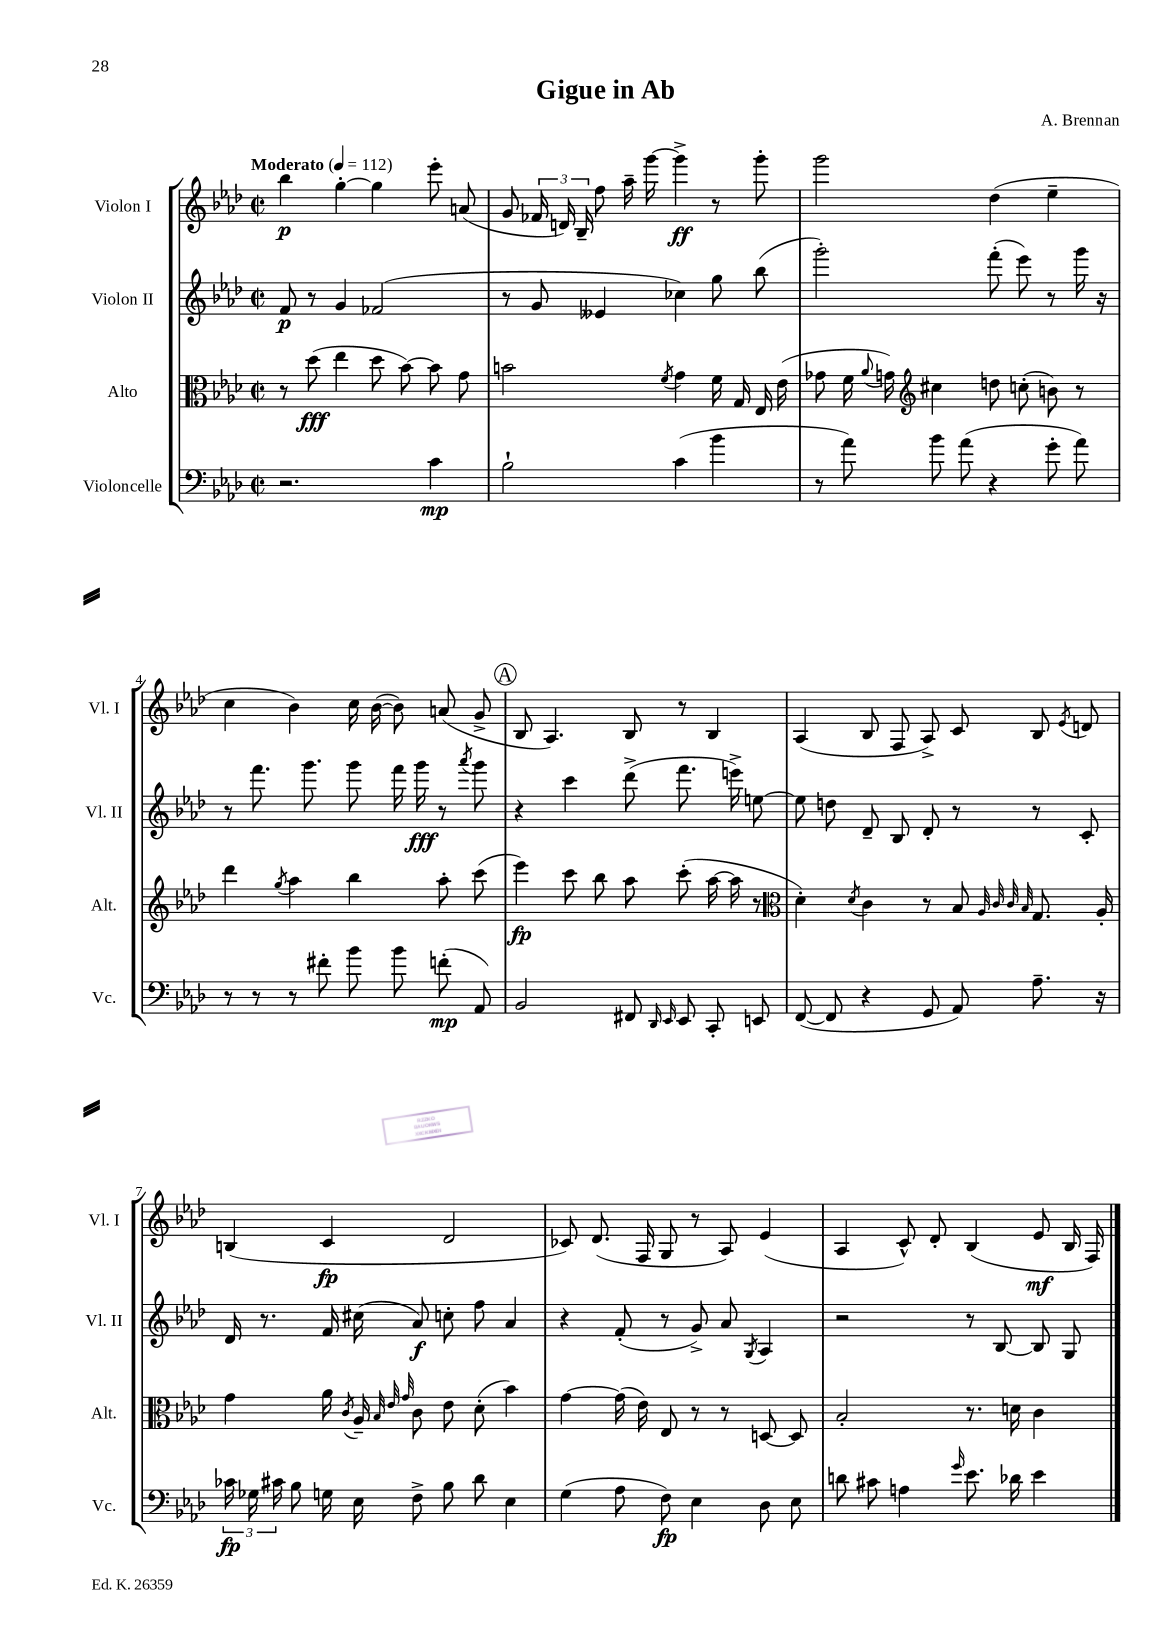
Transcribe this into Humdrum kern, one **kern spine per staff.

**kern	**kern	**kern	**kern
*staff4	*staff3	*staff2	*staff1
*clefF4	*clefC3	*clefG2	*clefG2
*k[b-e-a-d-]	*k[b-e-a-d-]	*k[b-e-a-d-]	*k[b-e-a-d-]
*M2/2	*M2/2	*M2/2	*M2/2
*met(c|)	*met(c|)	*met(c|)	*met(c|)
*MM112	*MM112	*MM112	*MM112
2.r	8r	8f	4bb-
.	(8dd-	8r	.
.	4ee-	4g	[4gg'
.	8dd-	(2f-	4gg]
.	[8b-)	.	.
4c	8b-]	.	8eee-'
.	8g	.	(8a
=	=	=	=
2B-`	2b	8r	8g
.	.	8g	24f-
.	.	.	24d)
.	.	.	24B-~
.	.	4e--	8ff
.	.	.	16aa-~
.	.	.	[16ggg
.	8qf	.	.
(4c	4g	4cc-)	4ggg^]
4b-	16f	8gg	8r
.	16G	.	.
.	16E-	(8bb-	8ggg'
.	(16e-	.	.
=	=	=	=
8r	8g-	2ggg')	2ggg
8a-)	16f	.	.
.	8qqa-	.	.
.	16g)	.	.
*	*clefG2	*	*
8b-	4cc#	.	.
(8a-	.	.	.
4r	8dd	(8fff'	(4dd-
.	(8cc'	8eee-)	.
8g'	8b)	8r	4ee-~
8a-)	8r	16ggg	.
.	.	16r	.
=	=	=	=
8r	4ddd-	8r	4cc
8r	.	8.fff	.
.	8qgg	.	.
8r	4aa-	.	4b-)
.	.	8.ggg	.
8f#'	.	.	.
8b-	4bb-	8ggg	16cc
.	.	.	([16b-
8b-	.	16fff	8b-])
.	.	16ggg	.
(8f'	8aa-'	8r	(8a
.	.	8qaaa-	.
8AA-)	(8ccc	8ggg	8g^
=	=	=	=
2BB-	4eee-)	4r	8B-
.	.	.	4.A-)
.	8ccc	4ccc	.
.	8bb-	.	.
8FF#	8aa-	(8ddd-^	8B-
16qqDD-	.	.	.
16qqEE-	.	.	.
8EE-	(8ccc'	8.fff	8r
8CC'	[16aa-	.	4B-
.	16aa-]	16eee^)	.
8EE	8r	[8ee	.
=	=	=	=
*	*clefC3	*	*
([8FF	4d-')	8ee]	(4A-
8FF]	.	8dd	.
.	8qd-	.	.
4r	4c	8d-~	8B-
.	.	8B-	8F
8GG	8r	8d-'	8A-^)
8AA-)	8B-	8r	8c
.	32qqA-	.	.
.	32qqc	.	.
.	32qqc	.	.
.	32qqB-	.	.
8.A-~	8.G	8r	8B-
.	.	.	8qe-
.	.	8c'	8d
16r	16A-'	.	.
=	=	=	=
24c-	4g	16d-	(4B
24G-	.	.	.
.	.	8.r	.
24c#	.	.	.
8B-	.	.	.
16G	16a-	16f	4c
.	8qc	.	.
16E-	16A-~	(16cc#	.
.	32qqB-	.	.
.	32qqe-	.	.
.	32qqg	.	.
8F^	8c	8a-)	.
8B-	8e-	8cc'	2d-
8d-	(8d-'	8ff	.
4E-	4b-)	4a-	.
=	=	=	=
(4G	[4g	4r	8c-)
.	.	.	(8.d-
8A-	(16g]	(8f'	.
.	16e-)	.	16F
8F)	8E-	8r	8G
4E-	8r	8g^)	8r
.	8r	8a-	8A-)
.	.	8qG	.
8D-	[8D	4A-	(4e-
8E-	8D]	.	.
=	=	=	=
8d	2B-'	2r	4A-
8c#	.	.	.
4A	.	.	8c^^)
.	.	.	8d-'
16qqg	.	.	.
8.e-	8.r	8r	(4B-
.	.	[8B-	.
16d-	16d	.	.
4e-	4c	8B-]	8e-
.	.	8G	16B-
.	.	.	16F)
==	==	==	==
*-	*-	*-	*-
